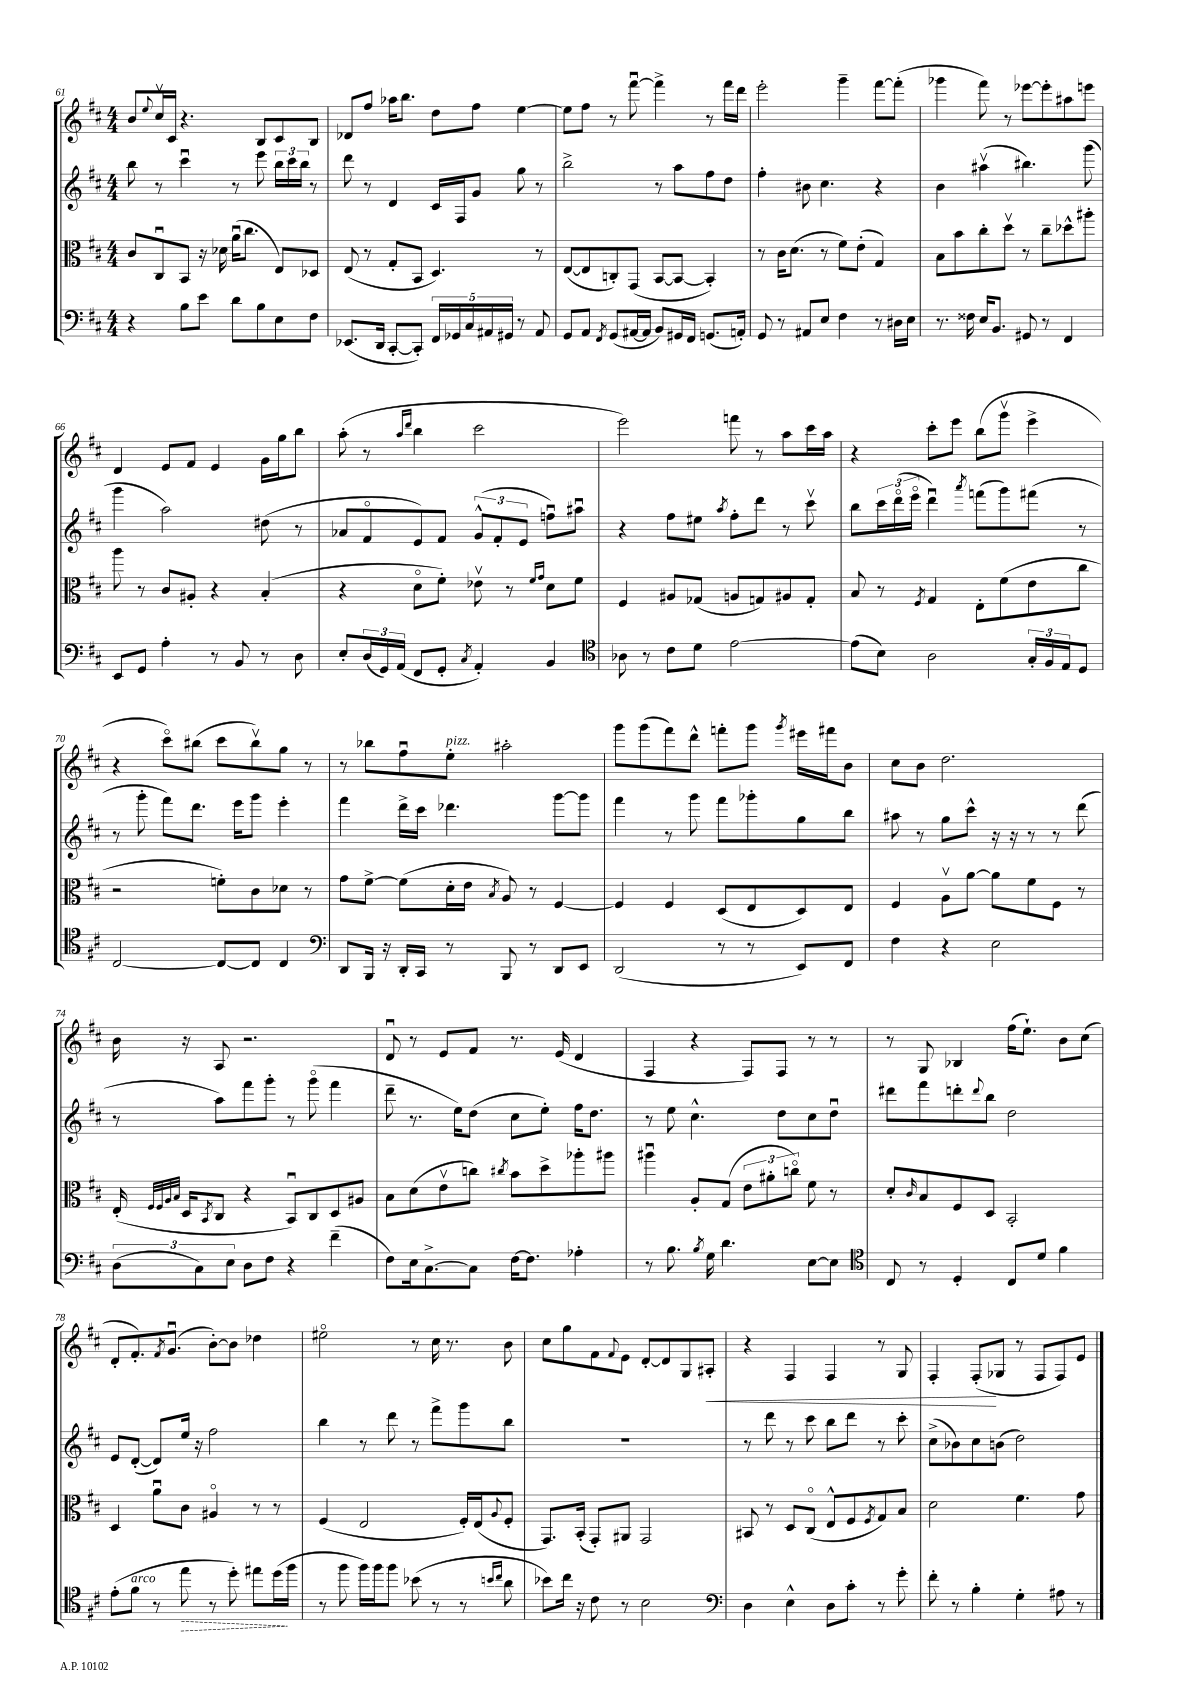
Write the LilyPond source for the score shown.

<<
\new StaffGroup <<
\new Staff = "s0" {
    \clef treble \key d \major \numericTimeSignature \time 4/4
    b'8 \appoggiatura { e''8 } cis''16\upbow cis'16 r4. b8 cis'8 b8 |
    des'8 fis''8 aes''16 b''8. d''8 fis''8 e''4~ |
    e''8 fis''8 r8 fis'''8~\downbow fis'''4-> r8 fis'''16 d'''16 |
    e'''2-. g'''4-- fis'''8~ fis'''8-.( |
    ges'''4 fis'''8) r8 ees'''8~ ees'''8-. ais''8 e'''8 |
    d'4 e'8 fis'8 e'4 g'16 g''16 b''8 |
    a''8-.( r8 \grace { a''16 d'''16 } b''4 cis'''2 |
    e'''2) f'''8 r8 a''8 cis'''16 a''16 |
    r4 cis'''8-. e'''8 b''8( g'''8\upbow e'''4-> |
    r4 cis'''8\flageolet) bis''8( cis'''8 bis''8\upbow) g''8 r8 |
    r8 bes''8 fis''8\downbow e''8-.^\markup { \italic "pizz." } ais''2-. |
    g'''8 g'''8( fis'''8) d'''8-^ f'''8-. g'''8 \acciaccatura { g'''8 } eis'''16 fis'''16 b'8 |
    cis''8 b'8 d''2. |
    b'16 r16 a8 r2. |
    d'8\downbow r8 e'8 fis'8 r8. e'16( d'4 |
    fis4 r4 fis8) fis8 r8 r8 |
    r8 g8 bes4 fis''16( e''8.-!) b'8 cis''8( |
    d'8-. fis'8.-.) \acciaccatura { fis'8 } g'8.\downbow( b'8~-.) b'8 des''4 |
    eis''2\flageolet r8 cis''16 r8. b'8 |
    cis''8 g''8 fis'8 \appoggiatura { fis'8 } e'8 d'8~-. d'8 g8 ais8-.\< |
    r4 fis4 fis4 r8 g8 |
    fis4-. fis8-.\!( ges8 r8 fis8 fis8) e'8 \bar "|." |
}
\new Staff = "s1" {
    \clef treble \key d \major \numericTimeSignature \time 4/4
    b''8 r8 cis'''4\downbow r8 e'''8 \tuplet 3/2 { b''16 cis'''16 b''16 } r8 |
    d'''8 r8 d'4 cis'16 fis16 g'8 g''8 r8 |
    b''2-> r8 a''8 fis''8 d''8 |
    fis''4-. bis'8 cis''4. r4 |
    b'4 ais''4\upbow( bis''4.) g'''8( |
    g'''4 a''2) dis''8( r8 |
    aes'8 fis'8\flageolet e'8) fis'8 \tuplet 3/2 { g'8-^( fis'8-. e'8 } f''8\downbow) ais''8\downbow |
    r4 fis''8 eis''8 \acciaccatura { a''8 } fis''8-. d'''8 r8 cis'''8\upbow |
    b''8 \tuplet 3/2 { cis'''16 d'''16\flageolet( e'''16\flageolet } d'''4\downbow) \acciaccatura { a'''8 } f'''8( g'''8) fis'''8( r8 |
    r8 g'''8-. fis'''8) d'''8. e'''16 g'''8 e'''4-. |
    fis'''4 d'''16-> cis'''16 des'''4. g'''8~ g'''8 |
    fis'''4 r8 g'''8 fis'''8 ges'''8-. g''8 b''8 |
    ais''8 r8 g''8 cis'''8-^ r16 r16 r8 r8 d'''8( |
    r8 a''8) fis'''8 g'''8-. r8 g'''8\flageolet( fis'''4 |
    d'''8-- r8. e''16) d''8( cis''8 e''8-.) fis''16 d''8. |
    r8 e''8 cis''4.-^ d''8 cis''8 d''8\downbow |
    dis'''8 fis'''8 d'''8-. \appoggiatura { d'''8 } b''8 d''2 |
    e'8 d'8~-.( d'8) e''16 r16 fis''2 |
    b''4 r8 d'''8 r8 fis'''8-> g'''8 b''8 |
    R1 |
    r8 d'''8 r8 cis'''8 b''8 d'''8 r8 cis'''8-. |
    cis''8->( bes'8) cis''8 b'8( d''2) \bar "|." |
}
\new Staff = "s2" {
    \clef alto \key d \major \numericTimeSignature \time 4/4
    cis'8 cis8\downbow b,8 r16 des'16 a'16\downbow( cis''8. e8) des8 |
    e8( r8 g8-. b,8 d4.) r8 |
    e8~( e8 c8-.) g,8( b,8~ b,8~ b,4-.) |
    r8 cis'16 d'8.( r8 fis'8) e'8-.( g4) |
    b8 b'8 cis''8-. d''8\upbow r8 cis''8-- des''8-^ ais''8-. |
    a''8 r8 cis'8 ais8-. r4 b4-.( |
    r4 d'8\flageolet fis'8-.) ees'8\upbow r8 \grace { fis'16 g'16 } d'8 fis'8 |
    fis4 ais8 ges8( a8 g8) ais8 g8-. |
    b8 r8 \acciaccatura { fis8 } g4 e8-. fis'8( e'8 cis''8 |
    r2 f'8-.) cis'8 des'8 r8 |
    g'8 fis'8~-> fis'8( d'16-. e'16 \acciaccatura { b8 } a8) r8 fis4~ |
    fis4 fis4 d8( e8 d8) e8 |
    fis4 a8\upbow a'8~ a'8 fis'8 fis8 r8 |
    e16-.( \grace { fis32 fis32 a32 b32 } d16 \acciaccatura { b,8 } cis8 r4 b,8\downbow) cis8 d8 ais8 |
    b8 d'8( e'8\upbow c''8) \acciaccatura { cis''8 } b'8 d''8-> aes''8-. ais''8 |
    ais''4\downbow a8-. g8( \tuplet 3/2 { e'8 ais'8-. c''8\flageolet) } fis'8 r8 |
    d'8-. \grace { cis'16 } b8 fis8 d8 b,2-. |
    d4 a'8\downbow cis'8 ais4\flageolet r8 r8 |
    fis4( e2 fis16-.) e16( \appoggiatura { a8 } fis8-. |
    g,8.) b,16-.( g,8-.) ais,8 g,2 |
    bis,8 r8 d8 cis8\flageolet( e8-^ fis8 \acciaccatura { fis8 } g8) b8 |
    d'2 fis'4. g'8 \bar "|." |
}
\new Staff = "s3" {
    \clef bass \key d \major \numericTimeSignature \time 4/4
    r4 b8 e'8 d'8 b8 e8 fis8 |
    ees,8.( d,16 cis,8~-. cis,8-.) \tuplet 5/4 { fis,16 ges,16 cis16 ais,16 gis,16 } r8 ais,8 |
    g,8 a,8 \acciaccatura { fis,8 } g,8( ais,16~ ais,16 b,8) gis,16 fis,16 g,8.( a,16-.) |
    g,8 r8 ais,8 e8 fis4 r8 dis16 e16 |
    r8. fisis16 e16 b,8. gis,8 r8 fis,4 |
    e,8 g,8 a4-. r8 b,8 r8 d8 |
    e8-. \tuplet 3/2 { d16( g,16) a,16( } fis,8 g,8-. \acciaccatura { cis8 } a,4-.) b,4 |
    \clef tenor aes8 r8 cis'8 d'8 e'2~ |
    e'8( b8) a2 \tuplet 3/2 { g16-. fis16 e16 } d8 |
    cis2~ cis8~ cis8 cis4 |
    \clef bass d,8 b,,16 r16 d,16-. cis,16 r8 b,,8 r8 d,8 e,8 |
    d,2( r8 r8 e,8) fis,8 |
    fis4 r4 e2 |
    \tuplet 3/2 { d8( cis8) e8 } d8 fis8 r4 fis'4--( |
    fis8) e16 cis8.~-> cis8 fis16~ fis8. aes4-. |
    r8 b8. \acciaccatura { b8 } g16 d'4. e8~ e8 |
    \clef tenor cis8 r8 d4-. cis8 d'8 fis'4 |
    e'8-.( fis'8^\markup { \italic "arco" } r8 \once \override Hairpin.style = #'dashed-line e''8\> r8 d''8-.) eis''8 d''16\!( fis''16 |
    r8 fis''8 fis''16) fis''16 fis''8 bes'8( r8 r8 \grace { b'16 cis''16 } a'8 |
    bes'8) cis''16 r16 cis'8 r8 b2 |
    \clef bass d4 e4-^ d8 cis'8-. r8 g'8-. |
    fis'8-. r8 b4-. g4-. ais8 r8 \bar "|." |
}
>>
>>
\layout { \context { \Score currentBarNumber = #61 } }
